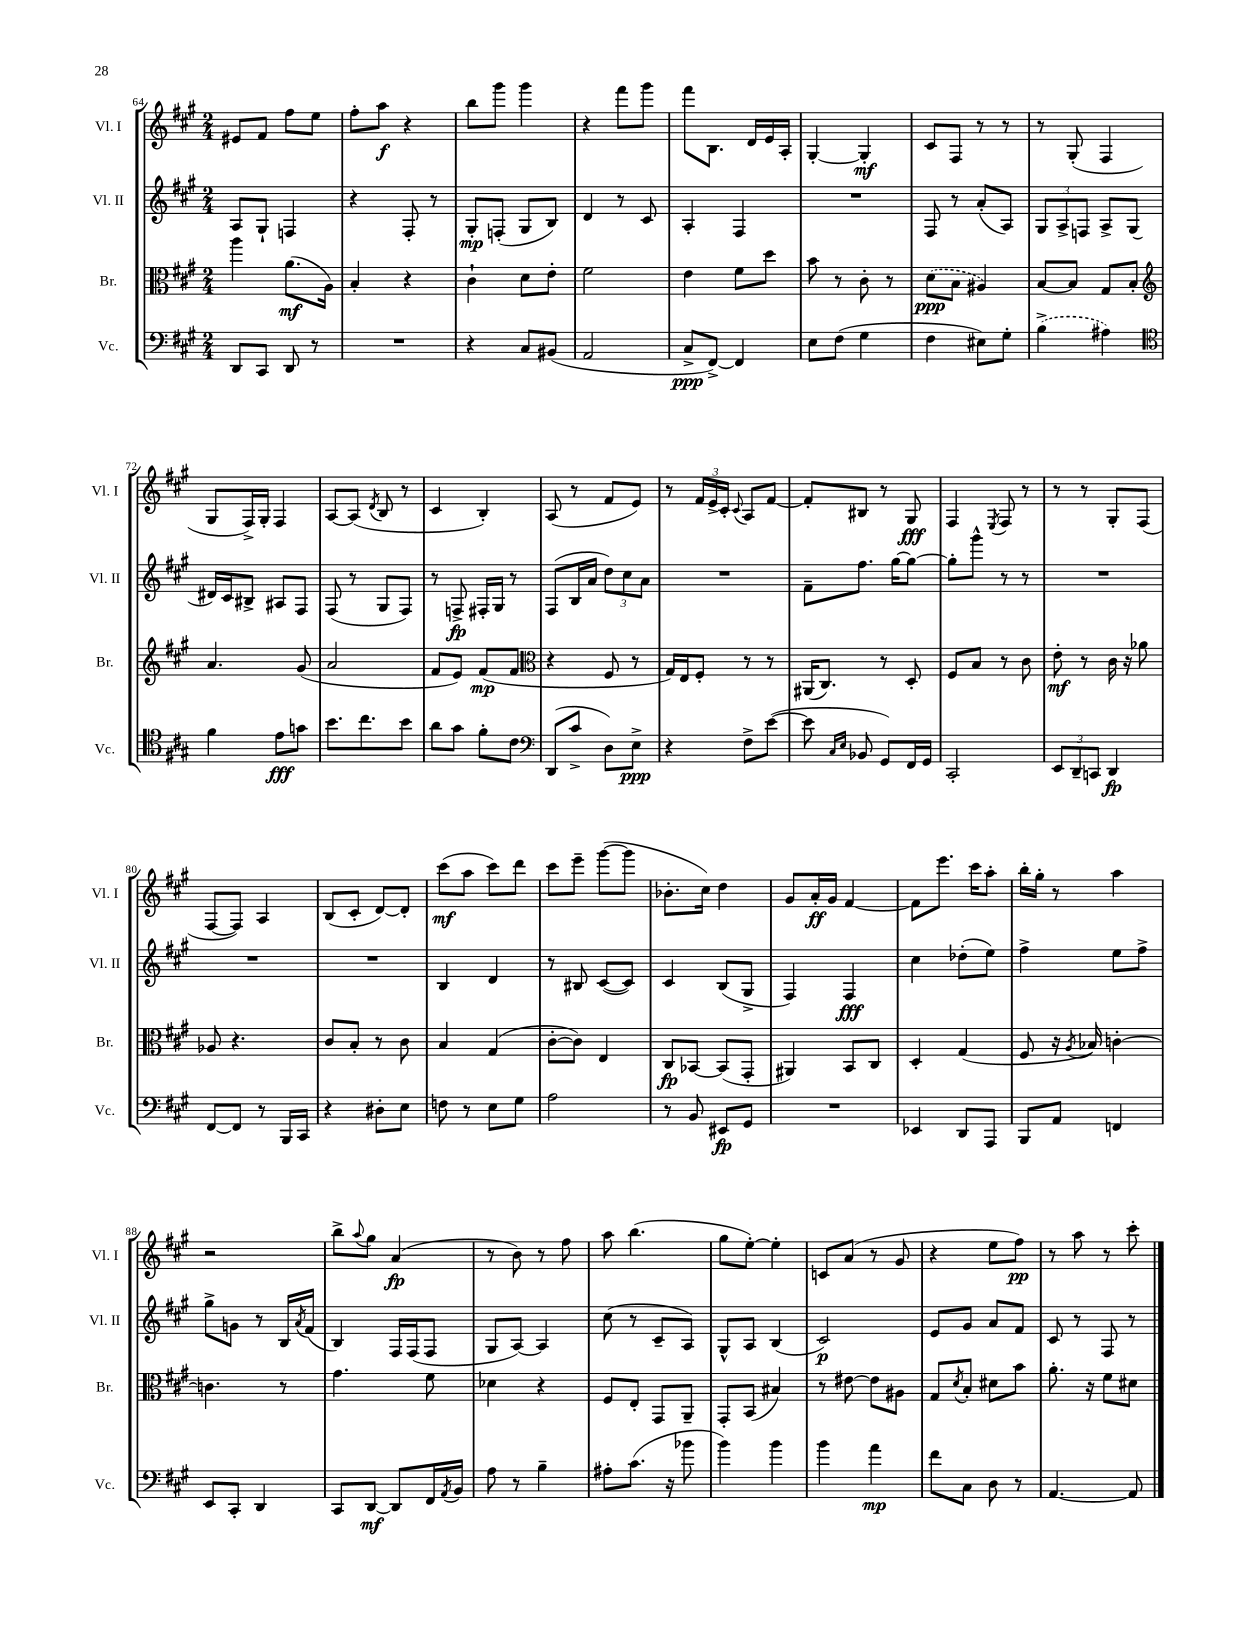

**kern	**dynam	**kern	**dynam	**kern	**dynam	**kern	**dynam
*part4	*part4	*part3	*part3	*part2	*part2	*part1	*part1
*staff4	*staff4	*staff3	*staff3	*staff2	*staff2	*staff1	*staff1
*I"Vc.	*	*I"Br.	*	*I"Vl. II	*	*I"Vl. I	*
*I'Vc.	*	*I'Br.	*	*I'Vl. II	*	*I'Vl. I	*
*clefF4	*	*clefC3	*	*clefG2	*	*clefG2	*
*k[f#c#g#]	*	*k[f#c#g#]	*	*k[f#c#g#]	*	*k[f#c#g#]	*
*M2/4	*	*M2/4	*	*M2/4	*	*M2/4	*
=64	=64	=64	=64	=64	=64	=64	=64
8DD/L	.	4aa\	.	8A/L	.	8e#X/L	.
8CC#/J	.	.	.	8G#`/J	.	8f#/J	.
8DD/	.	(8.a\L	mf	4Fn/	.	8ff#\L	.
8r	.	.	.	.	.	8ee\J	.
.	.	16A\Jk)	.	.	.	.	.
=65	=65	=65	=65	=65	=65	=65	=65
2r	.	4B'/	.	4r	.	8ff#'\L	.
.	.	.	.	.	.	8aa\J	f
.	.	4r	.	8F#'/	.	4r	.
.	.	.	.	8r	.	.	.
=66	=66	=66	=66	=66	=66	=66	=66
4r	.	4c#`\	.	8G#'/L	mp	8bb\L	.
.	.	.	.	(8Fn'/J	.	8ggg#\J	.
8C#/L	.	8d\L	.	8G#/L	.	4ggg#\	.
(8BB#X/J	.	8e'\J	.	8B/J)	.	.	.
=67	=67	=67	=67	=67	=67	=67	=67
2AA/	.	2f#\	.	4d/	.	4r	.
.	.	.	.	8r	.	8fff#\L	.
.	.	.	.	8c#/	.	8ggg#\J	.
=68	=68	=68	=68	=68	=68	=68	=68
8C#^/L	ppp	4e\	.	4A'/	.	8fff#\L	.
[8FF#^/J)	.	.	.	.	.	8.B\J	.
4FF#/]	.	8f#\L	.	4F#/	.	.	.
.	.	.	.	.	.	16d/LL	.
.	.	8dd\J	.	.	.	16e/	.
.	.	.	.	.	.	16A'/JJ	.
=69	=69	=69	=69	=69	=69	=69	=69
8E\L	.	8b\	.	2r	.	[4G#'/	.
(8F#\J	.	8r	.	.	.	.	.
4G#\	.	8c#'\	.	.	.	4G#'/]	mf
.	.	8r	.	.	.	.	.
=70	=70	=70	=70	=70	=70	=70	=70
4F#\	.	(8d\L	ppp	8F#/	.	8c#/L	.
.	.	8B\J	.	8r	.	8F#/J	.
8E#X\L)	.	4A#X/)	.	(8a'/L	.	8r	.
8G#'\J	.	.	.	8A/J)	.	8r	.
=71	=71	=71	=71	=71	=71	=71	=71
(4B^\	.	[8B/L	.	12G#/L	.	8r	.
.	.	.	.	12A^/	.	.	.
.	.	8B/J]	.	.	.	(8G#'/	.
.	.	.	.	12Fn/J	.	.	.
4A#X\)	.	8G#/L	.	8A^/L	.	4F#/	.
.	.	8B'/J	.	(8G#/J	.	.	.
!!LO:LB:g=z
=72	=72	=72	=72	=72	=72	=72	=72
*clefC4	*	*clefG2	*	*	*	*	*
4f#\	.	4.a/	.	16d#X/LL)	.	8G#/L	.
.	.	.	.	16c#/J	.	.	.
.	.	.	.	8B#X^/J	.	16F#^/L)	.
.	.	.	.	.	.	16G#'/JJ	.
8e\L	fff	.	.	8A#X/L	.	4F#/	.
8gn\J	.	(8g#/	.	8F#/J	.	.	.
=73	=73	=73	=73	=73	=73	=73	=73
8.b\L	.	2a/	.	(8F#/	.	[8A/L	.
.	.	.	.	8r	.	(8A/J]	.
8.cc#\	.	.	.	.	.	.	.
.	.	.	.	.	.	8qd/	.
.	.	.	.	8G#/L	.	8B/	.
8b\J	.	.	.	8F#/J)	.	8r	.
=74	=74	=74	=74	=74	=74	=74	=74
8a\L	.	8f#/L	.	8r	.	4c#/	.
8g#\J	.	8e/J)	.	8Fn^/	fp	.	.
8f#'\L	.	(8f#/L	mp	16F#X'/LL	.	4B'/)	.
.	.	.	.	16G#/JJ	.	.	.
8c#\J	.	8f#/J	.	8r	.	.	.
=75	=75	=75	=75	=75	=75	=75	=75
*clefF4	*	*clefC3	*	*	*	*	*
(8DD/L	.	4r	.	(8F#/L	.	(8A/	.
8c#^/J	.	.	.	16B/L	.	8r	.
.	.	.	.	16a/JJ	.	.	.
8D\L)	.	8F#/	.	12dd\L)	.	8f#/L	.
.	.	.	.	12cc#\	.	.	.
8E^\J	ppp	8r	.	.	.	8e/J)	.
.	.	.	.	12a\J	.	.	.
=76	=76	=76	=76	=76	=76	=76	=76
4r	.	16G#/LL)	.	2r	.	8r	.
.	.	16E/J	.	.	.	.	.
.	.	8F#'/J	.	.	.	24f#/LL	.
.	.	.	.	.	.	24e^/	.
.	.	.	.	.	.	24c#'/JJ	.
.	.	.	.	.	.	8qqc#/	.
8F#^\L	.	8r	.	.	.	8A/L	.
([8e\J	.	8r	.	.	.	[8f#/J	.
=77	=77	=77	=77	=77	=77	=77	=77
8e\]	.	(16AA#X/KL	.	8f#~\L	.	8f#'/L]	.
.	.	8.C#/J)	.	.	.	.	.
16qqC#/LL	.	.	.	.	.	.	.
16qqE/JJ	.	.	.	.	.	.	.
8BB-X/	.	.	.	8.ff#\J	.	8B#X/J	.
8GG#/L)	.	8r	.	.	.	8r	.
.	.	.	.	[16gg#\KL	.	.	.
16FF#/L	.	8D'/	.	8gg#\J_	.	8G#/	fff
16GG#/JJ	.	.	.	.	.	.	.
=78	=78	=78	=78	=78	=78	=78	=78
2CC#'/	.	8F#/L	.	8gg#'\L]	.	4F#/	.
.	.	8B/J	.	8ggg#^^\J	.	.	.
.	.	.	.	.	.	8qE/	.
.	.	8r	.	8r	.	8F#/	.
.	.	8c#\	.	8r	.	8r	.
=79	=79	=79	=79	=79	=79	=79	=79
12EE/L	.	8e'\	mf	2r	.	8r	.
12DD~/	.	.	.	.	.	.	.
.	.	8r	.	.	.	8r	.
12CCn/J	.	.	.	.	.	.	.
4DD/	fp	16c#\	.	.	.	8G#'/L	.
.	.	16r	.	.	.	.	.
.	.	8a-X\	.	.	.	(8F#/J	.
!!LO:LB:g=z
=80	=80	=80	=80	=80	=80	=80	=80
[8FF#/L	.	8A-X/	.	2r	.	[8F#/L	.
8FF#/J]	.	4.r	.	.	.	8F#/J])	.
8r	.	.	.	.	.	4A/	.
16BBB/LL	.	.	.	.	.	.	.
16CC#/JJ	.	.	.	.	.	.	.
=81	=81	=81	=81	=81	=81	=81	=81
4r	.	8c#/L	.	2r	.	(8B/L	.
.	.	8B'/J	.	.	.	8c#'/J	.
8D#X'\L	.	8r	.	.	.	[8d/L)	.
8E\J	.	8c#\	.	.	.	8d'/J]	.
=82	=82	=82	=82	=82	=82	=82	=82
8Fn\	.	4B/	.	4B/	.	(8ccc#\L	mf
8r	.	.	.	.	.	8aa\J	.
8E\L	.	(4G#/	.	4d/	.	8ccc#\L)	.
8G#\J	.	.	.	.	.	8ddd\J	.
=83	=83	=83	=83	=83	=83	=83	=83
2A\	.	[8c#'\L	.	8r	.	8ccc#\L	.
.	.	8c#\J])	.	8B#X/	.	8eee~\J	.
.	.	4E/	.	([8c#/L	.	([8ggg#\L	.
.	.	.	.	8c#/J])	.	8ggg#\J]	.
=84	=84	=84	=84	=84	=84	=84	=84
8r	.	8C#/L	fp	4c#/	.	8.b-X'\L	.
8BB/	.	[8BB-X/J	.	.	.	.	.
.	.	.	.	.	.	16cc#\Jk)	.
8EE#X/L	fp	(8BB-/L]	.	(8B/L	.	4dd\	.
8GG#/J	.	8GG#'/J	.	8G#^/J	.	.	.
=85	=85	=85	=85	=85	=85	=85	=85
2r	.	4AA#X/)	.	4F#/)	.	8g#/L	.
.	.	.	.	.	.	16a'/L	ff
.	.	.	.	.	.	16g#/JJ	.
.	.	8BB/L	.	4F#/	fff	[4f#/	.
.	.	8C#/J	.	.	.	.	.
=86	=86	=86	=86	=86	=86	=86	=86
4EE-X/	.	4D'/	.	4cc#\	.	8f#\L]	.
.	.	.	.	.	.	8.eee\J	.
8DD/L	.	(4G#/	.	(8dd-X'\L	.	.	.
.	.	.	.	.	.	16ccc#\KL	.
8AAA/J	.	.	.	8ee\J)	.	8aa'\J	.
=87	=87	=87	=87	=87	=87	=87	=87
8BBB/L	.	8F#/	.	4ff#^\	.	16bb'\LL	.
.	.	.	.	.	.	16gg#'\JJ	.
8AA/J	.	16r	.	.	.	8r	.
.	.	8qA/	.	.	.	.	.
.	.	16B-X/)	.	.	.	.	.
4FFn/	.	[4cn'\	.	8ee\L	.	4aa\	.
.	.	.	.	8ff#^\J	.	.	.
!!LO:LB:g=z
=88	=88	=88	=88	=88	=88	=88	=88
8EE/L	.	4.cn\]	.	8gg#^\L	.	2r	.
8CC#'/J	.	.	.	8gn\J	.	.	.
4DD/	.	.	.	8r	.	.	.
.	.	8r	.	16B/LL	.	.	.
.	.	.	.	8qa/	.	.	.
.	.	.	.	(16f#/JJ	.	.	.
=89	=89	=89	=89	=89	=89	=89	=89
8CC#/L	.	4.g#\	.	4B/)	.	8bb^\L	.
.	.	.	.	.	.	8qqaa/	.
[8DD/J	mf	.	.	.	.	8gg#\J	.
8DD/L]	.	.	.	16F#/LL	.	(4a/	fp
.	.	.	.	(16F#/J	.	.	.
16FF#/L	.	8f#\	.	8F#/J	.	.	.
8qAA/	.	.	.	.	.	.	.
16BB/JJ	.	.	.	.	.	.	.
=90	=90	=90	=90	=90	=90	=90	=90
8A\	.	4d-X\	.	8G#/L	.	8r	.
8r	.	.	.	[8A/J)	.	8b\)	.
4B~\	.	4r	.	4A/]	.	8r	.
.	.	.	.	.	.	8ff#\	.
=91	=91	=91	=91	=91	=91	=91	=91
8A#X'\L	.	8F#/L	.	(8cc#\	.	8aa\	.
(8.c#\J	.	8E'/J	.	8r	.	(4.bb\	.
.	.	8GG#/L	.	8c#~/L	.	.	.
16r	.	.	.	.	.	.	.
8b-X\	.	8AA~/J	.	8A/J)	.	.	.
=92	=92	=92	=92	=92	=92	=92	=92
4b\)	.	8GG#'/L	.	8G#^^/L	.	8gg#\L	.
.	.	(8BB/J	.	8A/J	.	[8ee'\J)	.
4b\	.	4B#X/)	.	(4B/	.	4ee'\]	.
=93	=93	=93	=93	=93	=93	=93	=93
4b\	.	8r	.	2c#/)	p	8cn/L	.
.	.	[8e#X\	.	.	.	(8a/J	.
4a\	mp	8e#\L]	.	.	.	8r	.
.	.	8A#X\J	.	.	.	8g#/	.
=94	=94	=94	=94	=94	=94	=94	=94
8f#\L	.	8G#/L	.	8e/L	.	4r	.
.	.	8qd/	.	.	.	.	.
8C#\J	.	8B'/J	.	8g#/J	.	.	.
8D\	.	8d#X\L	.	8a/L	.	8ee\L	.
8r	.	8b\J	.	8f#/J	.	8ff#\J)	pp
=95	=95	=95	=95	=95	=95	=95	=95
[4.AA/	.	8.a'\	.	8c#/	.	8r	.
.	.	.	.	8r	.	8aa\	.
.	.	16r	.	.	.	.	.
.	.	8f#\L	.	8F#/	.	8r	.
8AA/]	.	8d#X\J	.	8r	.	8ccc#'\	.
==	==	==	==	==	==	==	==
*-	*-	*-	*-	*-	*-	*-	*-
